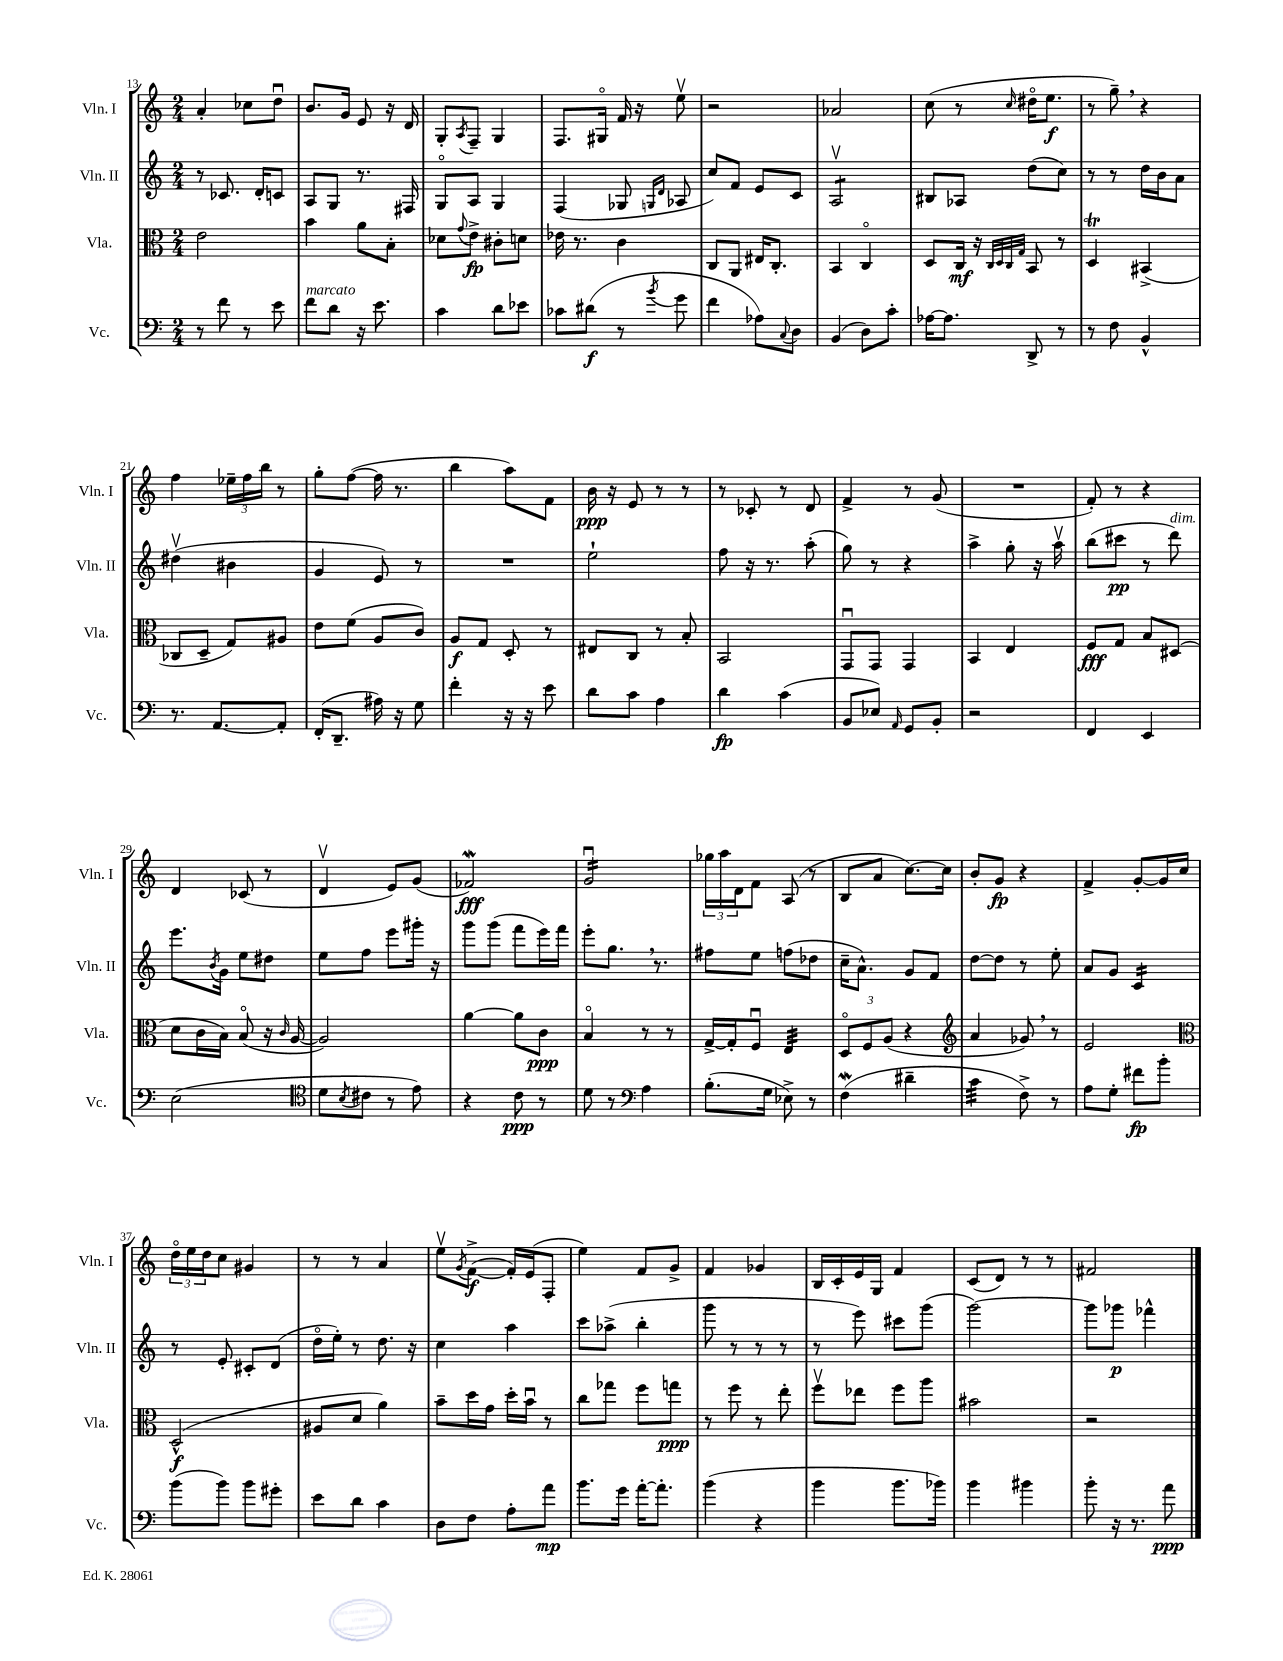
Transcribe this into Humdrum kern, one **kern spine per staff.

**kern	**kern	**kern	**kern
*staff4	*staff3	*staff2	*staff1
*clefF4	*clefC3	*clefG2	*clefG2
*k[]	*k[]	*k[]	*k[]
*M2/4	*M2/4	*M2/4	*M2/4
8r	2e	8r	4a'
8f	.	8.c-	.
8r	.	.	8cc-
.	.	16d'	.
8e	.	8c	8ddu
=	=	=	=
8f	4b	8A	8.b
8d	.	8G	.
.	.	.	16g
16r	8a	8.r	8e
8.e	.	.	.
.	8B'	.	16r
.	.	16F#	16d
=	=	=	=
4c	8d-	8Go	8G'
.	8qqg	.	8qA
.	8e^	8A	8F~
8d	8c#'	4G	4G
8e-	8d	.	.
=	=	=	=
8c-	16e-	(4F	8.F
.	8.r	.	.
(8d#	.	.	.
.	.	.	16G#o
8r	4c	8G-	16f
.	.	.	16r
.	.	16qqG	.
8qb	.	16qqd	.
8g	.	8A-	8eev
=	=	=	=
4f	8C	8cc)	2r
.	8AA	8f	.
8A-)	16E#	8e	.
.	8.C'	.	.
8qqC	.	.	.
8D	.	8c	.
=	=	=	=
(4BB	4BB	2Av	2a-
8D)	4Co	.	.
8c'	.	.	.
=	=	=	=
[16A-	8D	8B#	(8cc
8.A-]	.	.	.
.	16C	8A-	8r
.	16r	.	.
.	32qqC	.	.
.	32qqD	.	.
.	32qqC	.	.
.	32qqG	.	16qqcc
8DD^	8BB	(8dd	16dd#o
.	.	.	8.ee
8r	8r	8cc)	.
=	=	=	=
8r	4D	8r	8r
8F	.	8r	8gg~)
4BB^^	(4BB#^	16dd	4r
.	.	16b	.
.	.	8a	.
=	=	=	=
8.r	8C-	(4dd#v	4ff
.	8D~	.	.
[8.AA	.	.	.
.	8G)	4b#	24ee-~
.	.	.	24ff
.	.	.	24bb
8AA']	8A#	.	8r
=	=	=	=
(16FF'	8e	4g	8gg'
8.DD~	.	.	.
.	(8f	.	([8ff
16A#)	8A	8e)	16ff]
16r	.	.	8.r
8G	8c)	8r	.
=	=	=	=
4f'	8A	2r	4bb
.	8G	.	.
16r	8D'	.	8aa)
16r	.	.	.
8e	8r	.	8f
=	=	=	=
8d	8E#	2ee`	16b
.	.	.	16r
8c	8C	.	8e
4A	8r	.	8r
.	8B'	.	8r
=	=	=	=
4d	2BB	8ff	8r
.	.	16r	8c-'
.	.	8.r	.
(4c	.	.	8r
.	.	(8aa'	8d
=	=	=	=
8BB	8GGu	8gg)	4f^
8E-)	8GG	8r	.
16qqAA	.	.	.
8GG	4GG	4r	8r
8BB'	.	.	(8g
=	=	=	=
2r	4BB	4aa^	2r
.	4E	8gg'	.
.	.	16r	.
.	.	16aav	.
=	=	=	=
4FF	8F	(8bb	8f')
.	8G	8ccc#	8r
4EE	8B	8r	4r
.	(8D#	8ddd)	.
=	=	=	=
(2E	8d	8.eee	4d
.	16c	.	.
.	.	8qb	.
.	16B)	16g	.
.	(8Bo	8ee	(8c-
.	16r	8dd#	8r
.	16qqc	.	.
.	[16A	.	.
=	=	=	=
*clefC4	*	*	*
8d	2A])	8ee	4dv
8qB	.	.	.
8c#	.	8ff	.
8r	.	8eee	8e)
8e)	.	16ggg#'	(8g
.	.	16r	.
=	=	=	=
4r	[4a	8ggg	2f-)
.	.	(8ggg	.
8c	8a]	8fff	.
8r	8c	16eee)	.
.	.	16fff	.
=	=	=	=
8d	4Bo	8eee'	2gu
8r	.	8.gg	.
*clefF4	*	*	*
4A	8r	.	.
.	.	8.r	.
.	8r	.	.
=	=	=	=
(8.B'	[16G^	8ff#	24gg-
.	.	.	24aa
.	16G']	.	.
.	.	.	24d
.	8Fu	8ee	8f
16G	.	.	.
8E-^)	4E	(8ff	(8A
8r	.	8dd-	8r
=	=	=	=
(4F	12Do	16cc~	8B
.	.	8.a^^)	.
.	12F	.	.
.	.	.	8a
.	(12A	.	.
4d#~	4r	8g	[8.cc)
.	.	8f	.
.	.	.	16cc]
=	=	=	=
*	*clefG2	*	*
4c	4a	[8dd	8b'
.	.	8dd]	8g
8F^)	8g-)	8r	4r
8r	8r	8ee'	.
=	=	=	=
8A	2e	8a	4f^
8G'	.	8g	.
8f#	.	4c	[8g'
8b'	.	.	16g]
.	.	.	16cc
=	=	=	=
*	*clefC3	*	*
(8b	(2D^^	8r	24ddo
.	.	.	24ee
.	.	.	24dd
8b)	.	8e'	8cc
8b	.	8c#'	4g#
8g#'	.	(8d	.
=	=	=	=
8e	8A#	16ddo	8r
.	.	16ee')	.
8d	8d	8r	8r
4c	4a)	8.dd	4a
.	.	16r	.
=	=	=	=
8D	8b~	4cc	8eev
.	.	.	8qg
8F	16dd	.	([8f^
.	16g	.	.
8A'	16dd'	4aa	16f'])
.	16bu	.	(16e
8a	8r	.	8F'
=	=	=	=
8.b	8cc	8ccc	4ee)
.	8gg-	(8aa-^	.
16g	.	.	.
[16a'	8ff	4bb'	8f
8.a']	.	.	.
.	8gg	.	8g^
=	=	=	=
(4b	8r	8ggg	4f
.	8ff	8r	.
4r	8r	8r	4g-
.	8ee'	8r	.
=	=	=	=
4b	8ffv	8r	16B
.	.	.	16c'
.	8ee-	8eee)	16e
.	.	.	16G
8.b	8ff	8ccc#	4f
.	8aa	(8ggg	.
16b-)	.	.	.
=	=	=	=
4b	2b#	[2ggg)	(8c
.	.	.	8d)
4b#	.	.	8r
.	.	.	8r
=	=	=	=
8b'	2r	8ggg]	2f#
16r	.	8ggg-	.
8.r	.	.	.
.	.	4fff-^^	.
8a	.	.	.
==	==	==	==
*-	*-	*-	*-
